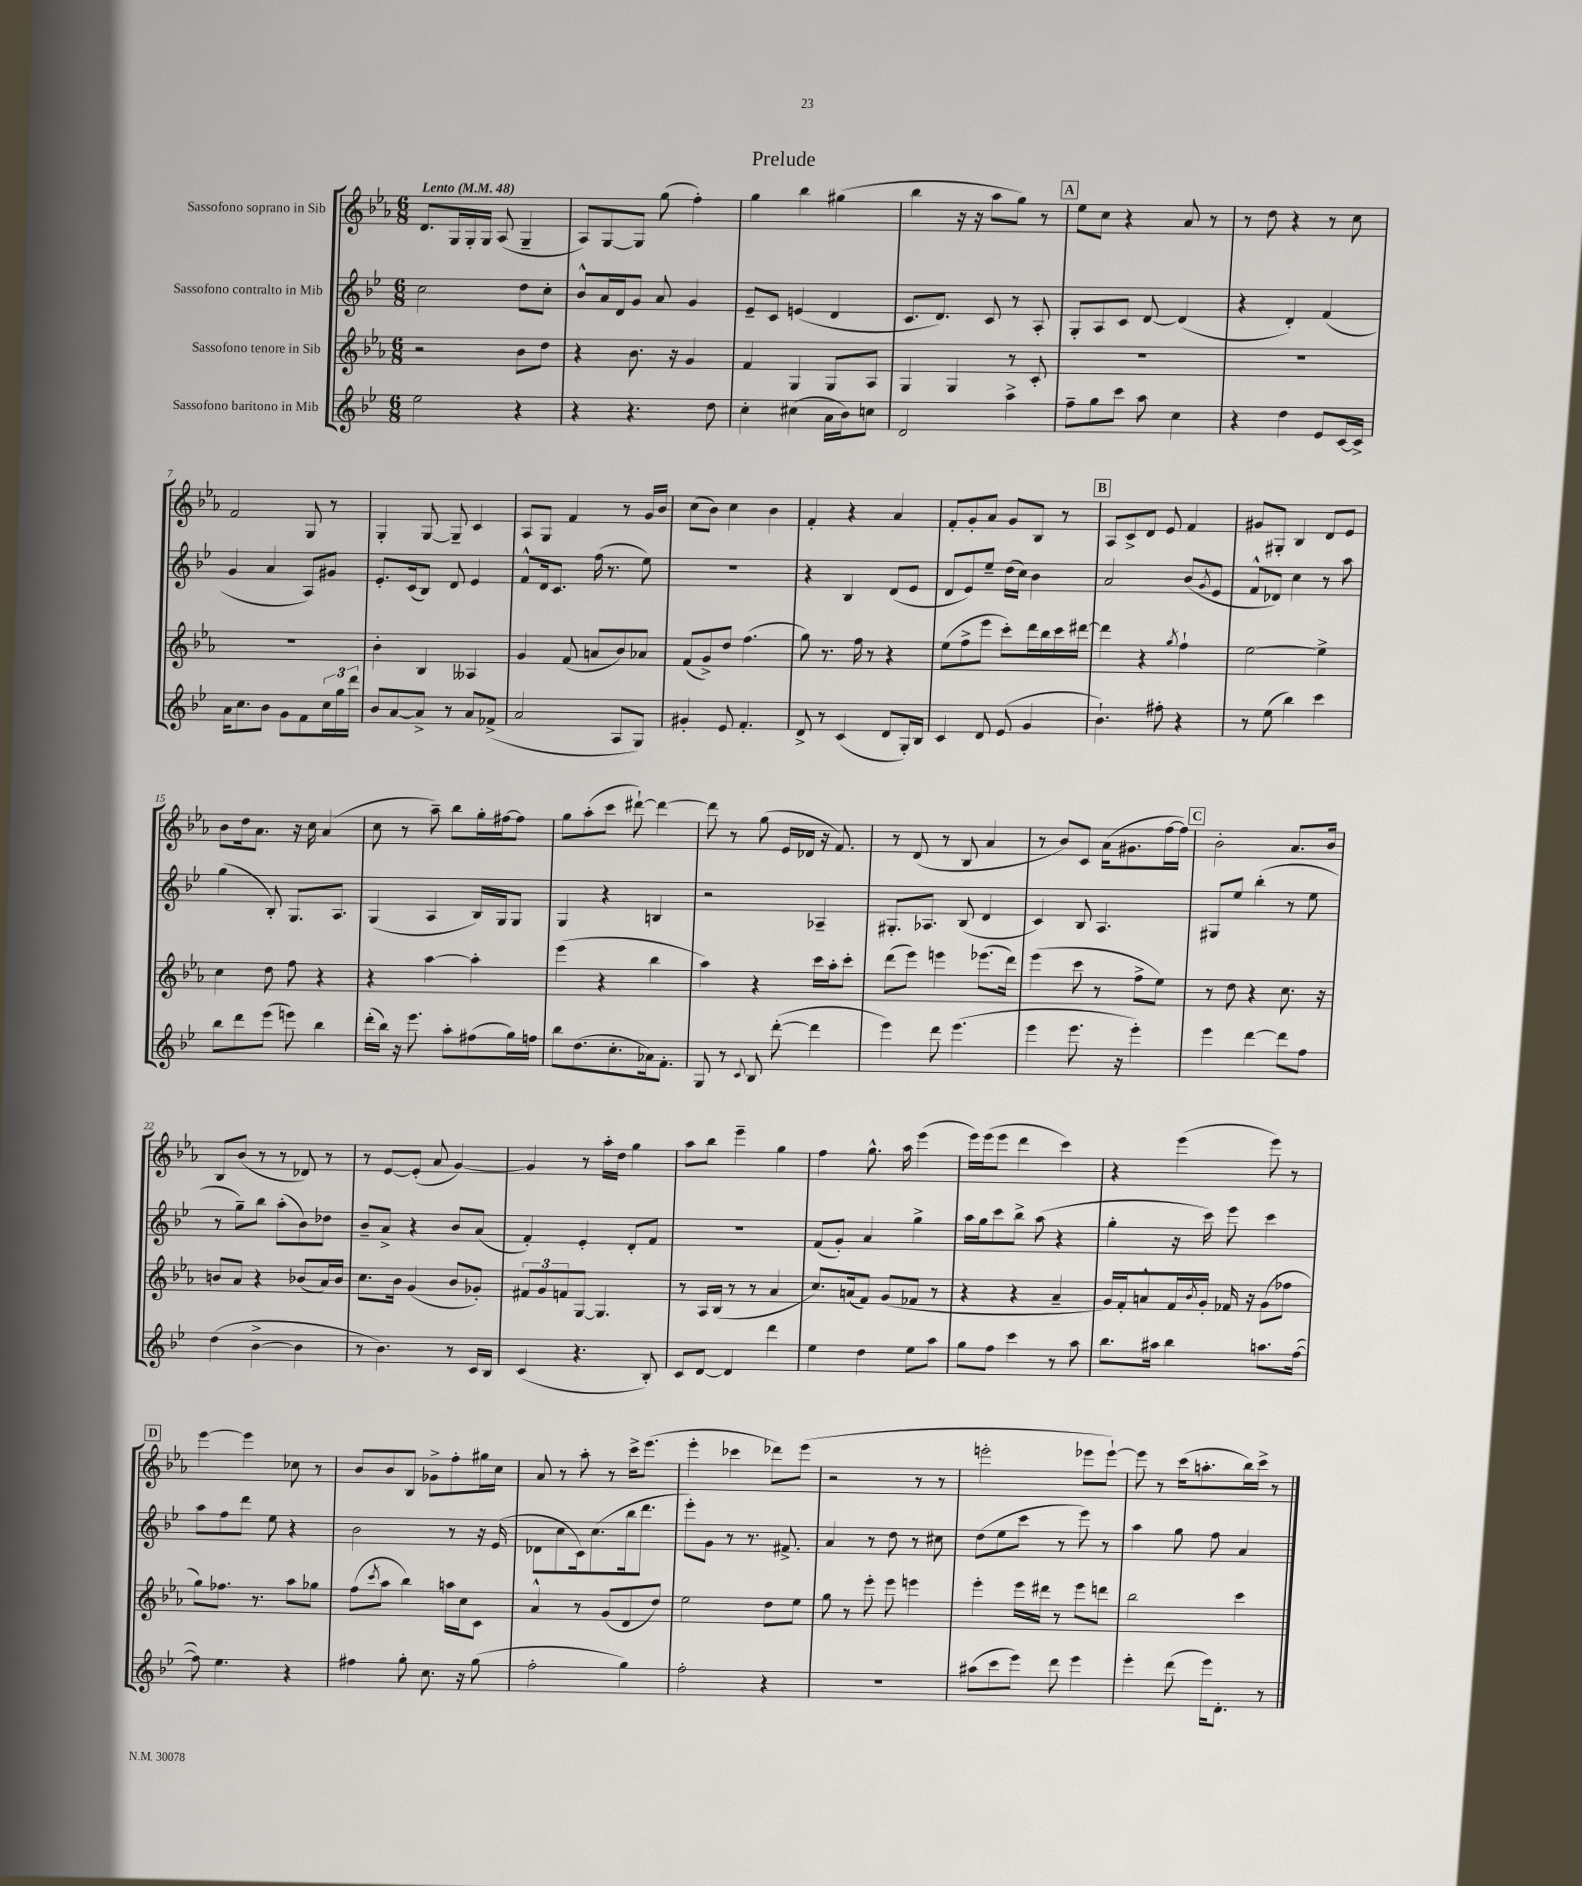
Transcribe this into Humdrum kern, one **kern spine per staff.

**kern	**kern	**kern	**kern
*staff4	*staff3	*staff2	*staff1
*clefG2	*clefG2	*clefG2	*clefG2
*k[b-e-]	*k[b-e-a-]	*k[b-e-]	*k[b-e-a-]
*M6/8	*M6/8	*M6/8	*M6/8
*MM48	*MM48	*MM48	*MM48
2ee-	2r	2cc	8.d
.	.	.	16G
.	.	.	16G'
.	.	.	16G
.	.	.	(8A-
4r	8b-	8dd	4G~
.	8dd	8cc'	.
=	=	=	=
4r	4r	8b-^^	8A-)
.	.	16a	[8G
.	.	16d	.
4.r	8.b-	8g	8G]
.	.	8a	(8gg
.	16r	.	.
.	4g	4g	4ff')
8dd	.	.	.
=	=	=	=
4cc'	4f	8e-~	4gg
.	.	8c	.
(4cc#	4G	(4e	4bb-
16a	8G	4d	(4gg#
16b-)	.	.	.
8cc	8A-	.	.
=	=	=	=
2d	4G	8.c	4bb-
.	.	8.d)	.
.	4G	.	16r
.	.	.	16r
.	.	8c	8aa-
4aa^	8r	8r	8gg)
.	8c'	8A'	8r
=	=	=	=
8ff~	2.r	8G'	8ee-
8gg	.	8A	8cc
8ccc	.	8c	4r
8aa	.	[8d	.
4cc	.	(4d]	8a-
.	.	.	8r
=	=	=	=
4r	2.r	4r	8r
.	.	.	8dd
4dd	.	4d')	4r
8e-	.	(4f	8r
[16c	.	.	8cc
16c^]	.	.	.
=	=	=	=
16a	2.r	4g	2f
8.cc	.	.	.
8b-	.	4a	.
8g	.	.	.
8f	.	8A)	8G
24cc	.	8g#	8r
24gg	.	.	.
24ddd	.	.	.
=	=	=	=
8b-	4b-'	8.e-'	4G'
[8a	.	.	.
.	.	(16c	.
8a^]	4B-	8B-)	[8G
8r	.	8d	8G~]
8a	4A--	4e-	4c
(8f-^	.	.	.
=	=	=	=
2a	4g	8f^^	8A-
.	.	16d	8G
.	.	8.c	.
.	(8f	.	4f
.	8a	(16ff	.
.	.	8.r	.
8A	8b-)	.	8r
8G)	8a-	8ee-)	16g
.	.	.	16b-
=	=	=	=
4g#'	(8f	2.r	(8cc
.	8g^)	.	8b-)
8e-	8dd	.	4cc
4.f'	(4.ff	.	.
.	.	.	4b-
=	=	=	=
8d^	8gg)	4r	4f'
8r	8.r	.	.
(4c	.	4B-	4r
.	16ff	.	.
.	8r	.	.
8d	4r	(8d	4a-
16G')	.	8e-	.
16B-	.	.	.
=	=	=	=
4c	(8ee-	8d	8f'
.	8ff^	8e-)	8g'
8d	8eee-	8ee-~	8a-
(8e-	8ccc')	(16dd	8g
.	.	16cc)	.
4g	16ddd	4b-	8B-
.	16bb-	.	.
.	16ccc	.	8r
.	[16ddd#	.	.
=	=	=	=
4.b-`)	4ddd#]	2a	8A-
.	.	.	8c^
.	4r	.	8d
8ff#'	.	.	8e-
.	8qgg	.	.
4r	4ff`	(8b-	4f
.	.	8qg	.
.	.	8e-	.
=	=	=	=
8r	[2ee-	8f^^	8g#
(8ee-	.	8d-)	8G#'
4bb-)	.	4cc	4B-
4ccc	4ee-^]	8r	8d
.	.	8aa	8e-
=	=	=	=
8bb-	4cc	(4gg	8b-
8ddd	.	.	16dd
.	.	.	8.a-
(8eee-	8dd	8B-')	.
8eee)	8ff	8.G	16r
.	.	.	16cc
4bb-	4r	.	(4a-
.	.	8.A	.
=	=	=	=
(16ddd'	4r	(4G	8cc
16bb-)	.	.	.
16r	.	.	8r
8.eee-	.	.	.
.	[4aa-	4A	8aa-~)
8aa'	.	.	8bb-
(8ff#	4aa-']	16B-)	16gg'
.	.	16G	[16ff#
16gg)	.	8G	8ff#]
16ff	.	.	.
=	=	=	=
8bb-	(4eee-	4G	8gg
(8.dd	.	.	(8aa-'
.	4r	4r	8ccc
8.cc'	.	.	.
.	.	.	[8ddd#`)
16a-)	4bb-	4B	4ddd#_
8.f'	.	.	.
=	=	=	=
8G	4aa-)	2r	8ddd#]
8r	.	.	8r
8qqc	.	.	.
8B-	4r	.	(8gg
([8ddd'	.	.	16e-
.	.	.	16d-
4ddd]	16ccc	4A-~	16r
.	16aa-'	.	8.f)
.	8ccc'	.	.
=	=	=	=
4eee-)	(8ddd	8.G#'	8r
.	8eee-)	.	(8d
.	.	8.A-	.
8ddd	4eee	.	8r
(4.eee-	.	(8B-	8B-
.	(8.eee-	4d	4a-
.	16ddd)	.	.
=	=	=	=
4eee-	(4eee-	4c)	8r
.	.	.	8b-)
8.eee-	8ccc	8B-	8c
.	8r	4.A	(16a-
16r	.	.	8.g#
4eee-')	8ff^	.	.
.	8ee-)	.	[16ff
.	.	.	16ff])
=	=	=	=
4eee-	8r	8G#	2b-'
.	8dd	8ee-	.
[4ddd	4r	(4bb-'	.
8ddd]	8.cc	8r	8.a-
8ff	.	8ee-	.
.	16r	.	16b-
=	=	=	=
(4dd	8b	8r	8B-
.	8a-	8gg~)	(8b-
[4b-^	4r	8bb-	8r
.	.	(8aa'	8r
4b-]	(8b-	8b-)	8d-)
.	16a-)	8dd-	8r
.	16b-	.	.
=	=	=	=
8r	8.cc	8b-~	8r
4.b-)	.	8a^	[8e-
.	16b-	.	.
.	(4g	4r	(8e-']
.	.	.	8a-
8r	8b-	8b-	[4g)
16c	8g-')	(8a	.
16B-	.	.	.
=	=	=	=
(4c	12f#	4f')	4g]
.	12g	.	.
.	12f	.	.
4.r	[8G	4e-'	8r
.	4.G]	.	16aa-'
.	.	.	16dd
.	.	8d'	4gg
8B-')	.	8f	.
=	=	=	=
8c	8r	2.r	8aa-
[8d	16A-	.	8bb-
.	(16B-	.	.
4d]	8r	.	4eee-~
.	8r	.	.
4ddd	4a-	.	4gg
=	=	=	=
4ee-	8.cc)	(8f	4ff
.	.	8g')	.
.	(16a	.	.
4dd	8f)	4a	8.gg^^
.	(8g	.	.
.	.	.	16aa-
8ee-	8f-	4gg^	(4eee-
8aa	8r	.	.
=	=	=	=
8gg	4r	16aa	16eee-)
.	.	16gg	(16eee-
8ff	.	8ccc	8eee-
4ccc	4r	8bb-^	4ddd
.	.	(8aa	.
8r	4a-~	4r	4ccc)
8aa	.	.	.
=	=	=	=
8.bb-	16g)	4gg'	4r
.	16f'	.	.
.	8a^^	.	.
16aa#	.	.	.
4bb-	16f	16r	(4eee-
.	8qb-	.	.
.	16g'	16ccc)	.
.	16f-	8eee-	.
.	16r	.	.
8.aa	(8g	4ccc	8eee-)
.	8ff-	.	8r
([16ff	.	.	.
=	=	=	=
8ff])	8gg)	8aa	[4eee-
4.ee-	8.ff-	8ff	.
.	.	8ddd	4eee-]
.	8.r	.	.
.	.	8ee-	.
4r	8aa-	4r	8cc-
.	8gg-	.	8r
=	=	=	=
4ff#	(8ff	2b-	8b-
.	8qccc	.	.
.	8aa-	.	8b-
8gg'	4bb-)	.	8B-
8.cc	.	.	8g-^
.	16aa	8r	8ff'
16r	16cc	.	.
(8gg	8c	16r	16gg#
.	.	(16e-	16cc
=	=	=	=
2ff'	4a-^^	8d-	8a-
.	.	8cc	8r
.	8r	16c)	8aa-'
.	.	(8.cc	.
.	(8g	.	8r
4gg)	8d	16bb-	16ccc^
.	.	8.ddd	(8.eee-
.	8dd)	.	.
=	=	=	=
2ff'	2ee-	8eee-')	4eee-'
.	.	8g	.
.	.	8r	4ccc-
.	.	8.r	.
4r	8dd	.	8ddd-)
.	.	8.f#^	.
.	8ee-	.	(8eee-
=	=	=	=
2.r	8gg	4a	2r
.	8r	.	.
.	8eee-'	8r	.
.	8eee-	8dd	.
.	4eee	8r	8r
.	.	8cc#	8r
=	=	=	=
(8aa#	4eee-'	(8dd	2eee'
8ccc	.	8ee-	.
8eee-)	16eee-	8ccc	.
.	16ddd#	.	.
8ddd	8r	8r	.
4eee-	8eee-	8eee-)	8eee-
.	8ddd	8r	[8eee-`)
=	=	=	=
4eee-'	2bb-	4aa	8eee-]
.	.	.	8r
(8ddd	.	8gg	(16ccc
.	.	.	8.aa'
16eee-)	.	8ff	.
8.d'	.	.	.
.	4ccc	4a	16bb-)
.	.	.	16ccc^
8r	.	.	8r
==	==	==	==
*-	*-	*-	*-
